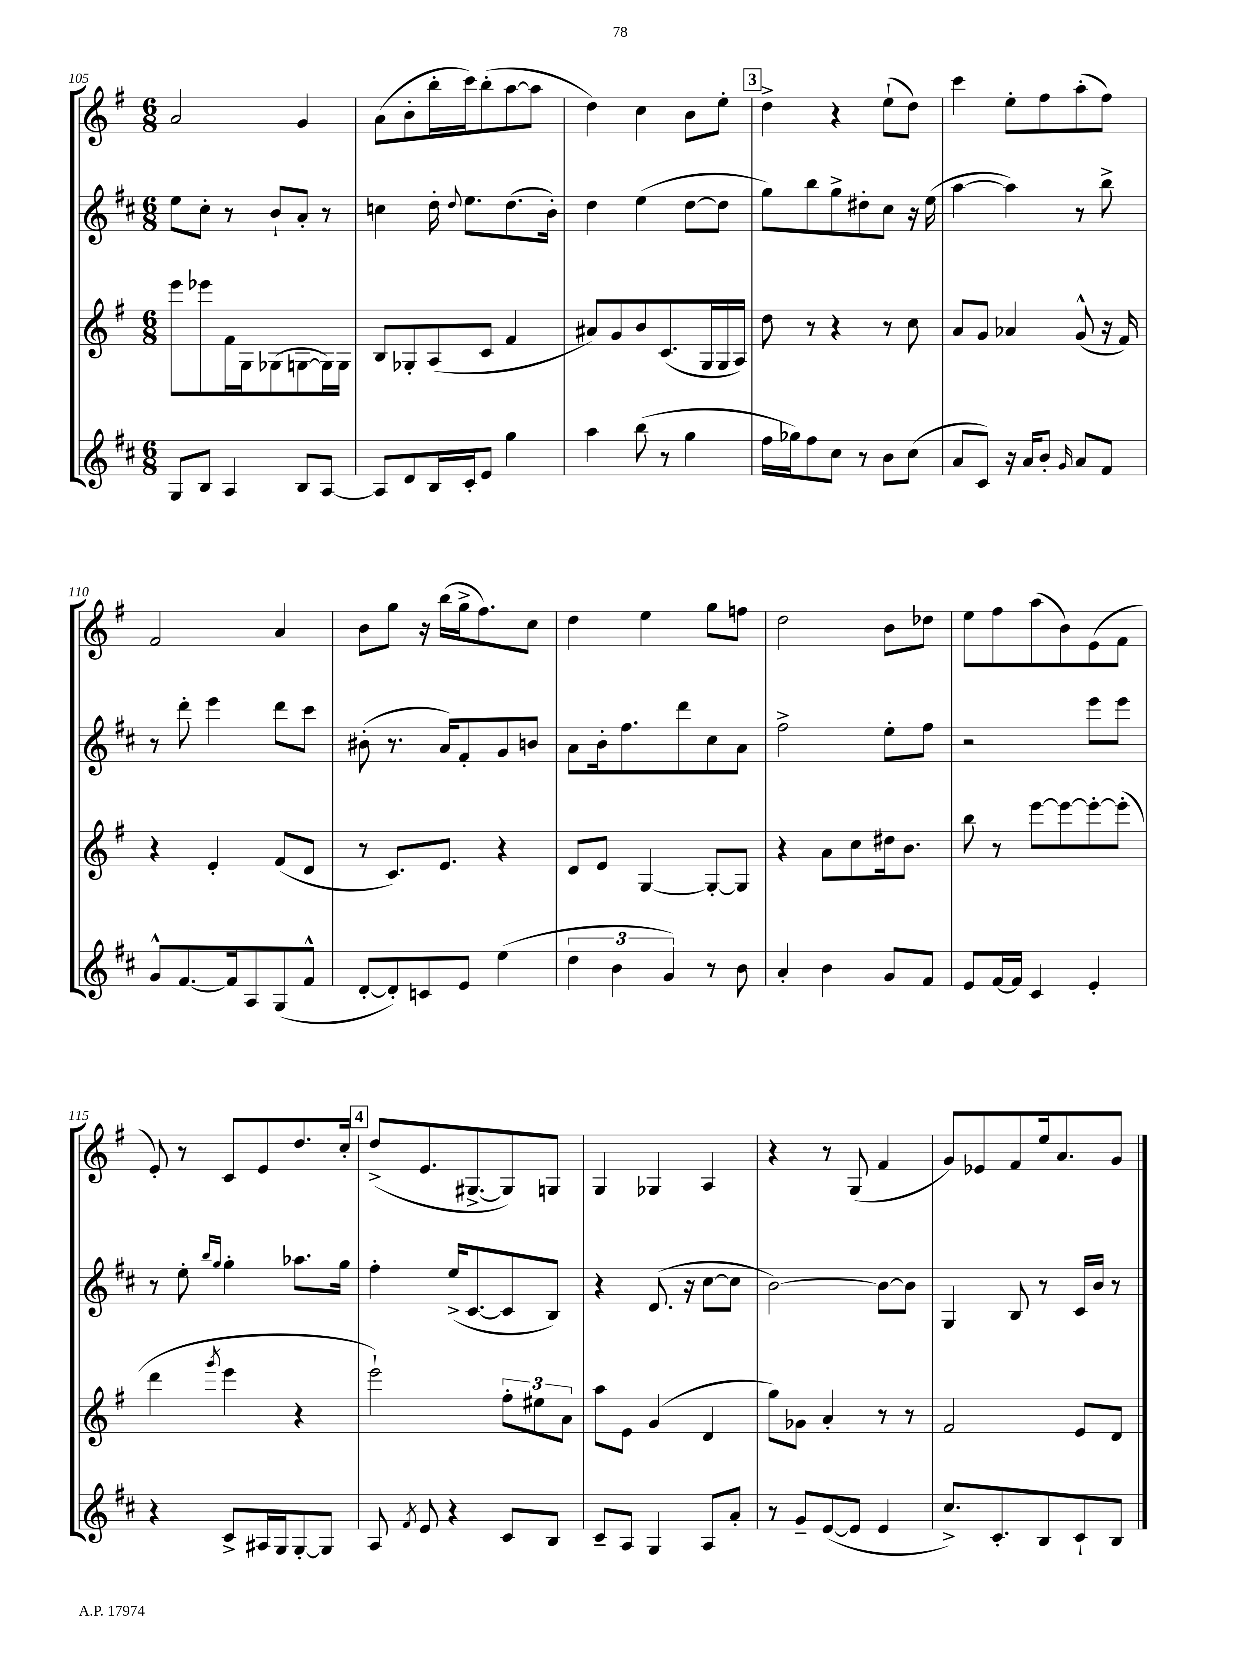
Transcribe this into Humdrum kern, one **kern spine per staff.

**kern	**kern	**kern	**kern
*staff4	*staff3	*staff2	*staff1
*clefG2	*clefG2	*clefG2	*clefG2
*k[f#c#]	*k[f#]	*k[f#c#]	*k[f#]
*M6/8	*M6/8	*M6/8	*M6/8
8G	8eee	8ee	2a
8B	8eee-	8cc#'	.
4A	16f#	8r	.
.	16G	.	.
.	(8G-	8b`	.
8B	[8G	8a'	4g
[8A	16G])	8r	.
.	16G	.	.
=	=	=	=
8A]	8B	4cc	(8a
8d	8G-'	.	8b'
16B	(8A	16dd'	16bb'
.	.	8qqdd	.
16c#'	.	8.ee	16ccc)
8e	8c	.	(8bb'
4gg	4f#	(8.dd	[8aa
.	.	.	8aa]
.	.	16b')	.
=	=	=	=
4aa	8a#)	4dd	4dd)
.	8g	.	.
(8bb	8b	(4ee	4cc
8r	(8.c	.	.
4gg	.	[8dd	8b
.	16G	.	.
.	16G	8dd]	8ee'
.	16A)	.	.
=	=	=	=
16ff#	8dd	8gg)	4dd^
16gg-)	.	.	.
8ff#	8r	8bb	.
8cc#	4r	8gg^	4r
8r	.	8dd#'	.
8b	8r	8cc#	(8ee`
(8cc#	8cc	16r	8dd)
.	.	(16ee	.
=	=	=	=
8a	8a	[4aa	4ccc
8c#)	8g	.	.
16r	4a-	4aa])	8ee'
16a	.	.	.
8b'	.	.	8ff#
16qqg	.	.	.
8a	(8g^^	8r	(8aa'
8f#	16r	8bb^	8ff#)
.	16f#)	.	.
=	=	=	=
8g^^	4r	8r	2f#
[8.f#	.	8ddd'	.
.	4e'	4eee	.
16f#]	.	.	.
8A	.	.	.
(8G	(8f#	8ddd	4a
8f#^^	8d	8ccc#	.
=	=	=	=
[8d'	8r	(8b#'	8b
8d'])	8.c)	8.r	8gg
8c	.	.	16r
.	8.e	16a)	(16bb
8e	.	8f#'	16gg^
.	.	.	8.ff#)
(4ee	4r	8g	.
.	.	8b	8cc
=	=	=	=
6dd	8d	8a	4dd
.	8e	16b'	.
6b	.	.	.
.	.	8.ff#	.
.	[4G	.	4ee
6g)	.	.	.
.	.	8ddd	.
8r	8G'_	8cc#	8gg
8b	8G]	8a	8ff
=	=	=	=
4a'	4r	2ff#^	2dd
4b	8a	.	.
.	8cc	.	.
8g	16dd#	8ee'	8b
.	8.b	.	.
8f#	.	8ff#	8dd-
=	=	=	=
8e	8bb	2r	8ee
[16f#	8r	.	8ff#
16f#]	.	.	.
4c#	[8eee	.	(8aa
.	8eee_	.	8b)
4e'	8eee'_	8eee	(8e
.	(8eee']	8eee	8f#
=	=	=	=
4r	4ddd	8r	8e')
.	.	8ee'	8r
.	.	16qqbb	.
.	8qggg	16qqgg	.
8c#^	4eee	4gg'	8c
16A#	.	.	8e
16G	.	.	.
[8G'	4r	8.aa-	8.dd
8G]	.	.	.
.	.	16gg	16cc'
=	=	=	=
8A	2eee`)	4ff#'	(8dd^
8qf#	.	.	.
8e	.	.	8.e
4r	.	(16ee^	.
.	.	[8.c#	[8.G#^
8c#	12ff#'	8c#]	8G#])
.	12ee#	.	.
8B	.	8B)	8G
.	12a	.	.
=	=	=	=
8c#~	8aa	4r	4G
8A	8e	.	.
4G	(4g	(8.d	4G-
.	.	16r	.
8A	4d	[8cc#	4A
8a'	.	8cc#]	.
=	=	=	=
8r	8gg)	[2b)	4r
8g~	8g-	.	.
([8e	4a'	.	8r
8e]	.	.	(8G
4e	8r	8b_	4f#
.	8r	8b]	.
=	=	=	=
8.cc#^)	2f#	4G	8g)
.	.	.	8e-
8.c#'	.	.	.
.	.	8B	8f#
8B	.	8r	16ee
.	.	.	8.a
8c#`	8e	16c#	.
.	.	16b	.
8B	8d	8r	8g
==	==	==	==
*-	*-	*-	*-
